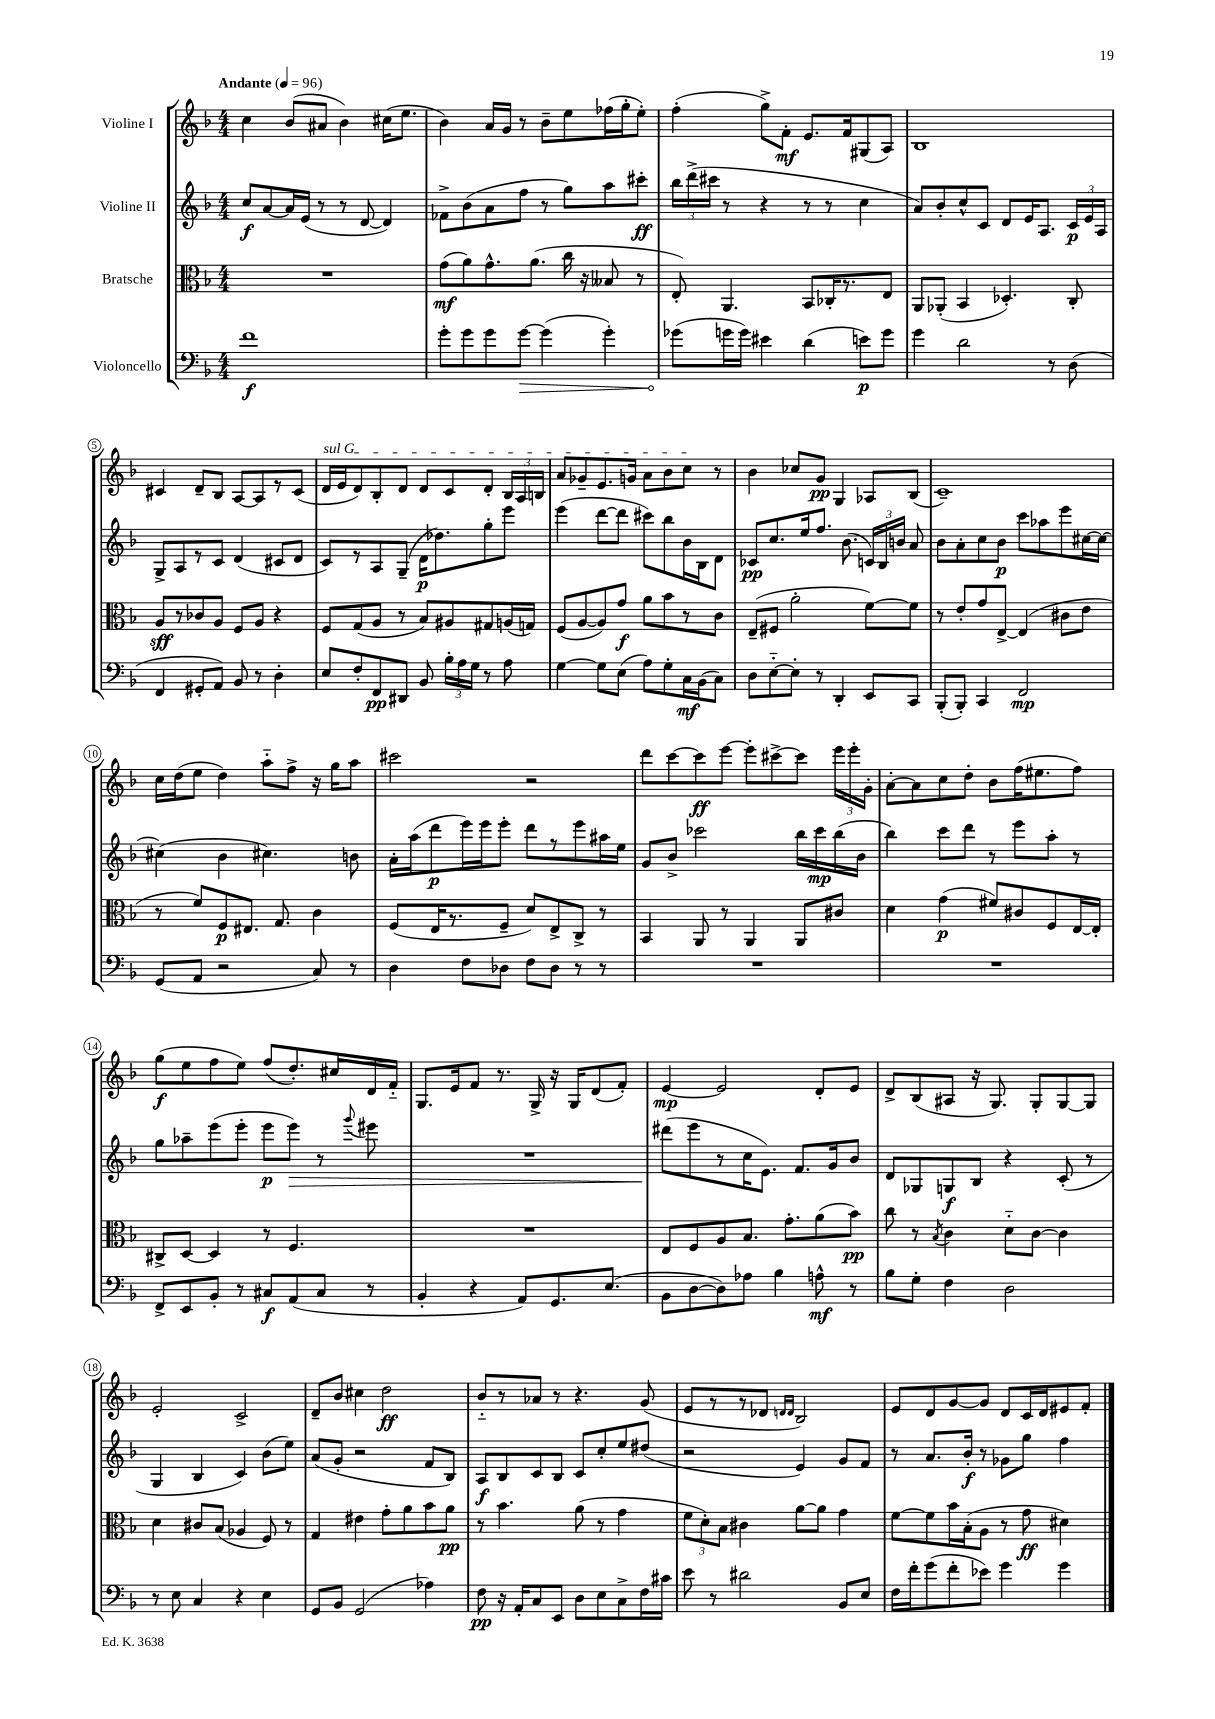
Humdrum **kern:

**kern	**kern	**kern	**kern
*staff4	*staff3	*staff2	*staff1
*clefF4	*clefC3	*clefG2	*clefG2
*k[b-]	*k[b-]	*k[b-]	*k[b-]
*M4/4	*M4/4	*M4/4	*M4/4
*MM96	*MM96	*MM96	*MM96
1f	1r	8cc	4cc
.	.	[8a	.
.	.	16a]	(8b-
.	.	(16e	.
.	.	8r	8a#
.	.	8r	4b-)
.	.	[8d	.
.	.	4d])	(16cc#
.	.	.	8.ee
=	=	=	=
8g'	(8g	8f-^	4b-)
8g	8a)	(8b-	.
8g	8.g^^	8a	16a
.	.	.	16g
[8g	.	8ff	8r
.	(8.a	.	.
(4g]	.	8r	8b-~
.	16cc	8gg)	8ee
.	16r	.	.
4g')	8B--	8aa	(16ff-
.	.	.	16gg'
.	8r	8ccc#'	8ee')
=	=	=	=
(8g-	8E')	24bb-	(4ff'
.	.	(24ddd^	.
.	.	24ccc#	.
16g	4.AA	8r	.
16g)	.	.	.
4e#	.	4r	8gg^)
.	.	.	8f'
(4d	8BB-	8r	8.e
.	16C-'	8r	.
.	8.r	.	16f
8e)	.	4cc	(8G#
8g	8E	.	8A)
=	=	=	=
4g	8AA	8a)	1B-
.	(8AA-'	8b-'	.
2d	4BB-	8cc^^	.
.	.	8c	.
.	4.D-')	8d	.
.	.	16e	.
.	.	8.A	.
8r	.	.	.
(8D	8C'	24c	.
.	.	24e	.
.	.	24A	.
=	=	=	=
4FF	8A	8G^	4c#
.	8r	8A	.
8GG#'	8c-	8r	8d~
8AA)	8A	8c	8B-
8BB-	8F	(4d	[8A
8r	8A	.	8A]
4D'	4r	8c#	8r
.	.	8d	(8c#
=	=	=	=
8E	8F	8c)	16d
.	.	.	16e
8F'	(8G	8r	8d)
8FF	8A	8A	8B-'
8DD#	8r	(8G~	8d
8BB-	8B-)	16d	8d
.	.	8.dd-)	.
24B-'	8A#	.	8c
24A	.	.	.
24G	.	.	.
8r	8G#	8gg'	8d'
8A	(16A	8eee	24B-
.	.	.	24A
.	16G)	.	.
.	.	.	24B
=	=	=	=
[4G	(8F	(4eee	8a
.	[8A	.	8g-~
8G]	8A])	[8ddd	8.e
(8E	8g	8ddd]	.
.	.	.	16g
8A)	8a	8ccc#)	8a
8G'	8b-	8bb-	8b-
16C	8r	16b-	8cc
(16BB-	.	16B-	.
8C)	8c	8d	8r
=	=	=	=
8D	(8E~	8c-	4b-
[8E'~	8F#	8.cc	.
8E']	2a'	.	8cc-
.	.	16ee	.
8r	.	8.ff	8g
4DD'	.	.	4G
.	.	(8.b-	.
8EE	[8f)	24c)	8A-
.	.	24B-	.
.	.	24b	.
8CC	8f]	8a	(8B-
=	=	=	=
(8BBB-'	8r	8b-	1c~)
8BBB-')	8e'	8a'	.
4CC	8g	8cc	.
.	[8E^	8b-	.
2FF	(4E]	8ccc	.
.	.	8aa-	.
.	8c#	8eee	.
.	8e	[16cc#	.
.	.	16cc#_	.
=	=	=	=
(8GG	8r	(4cc#]	16cc
.	.	.	(16dd
8AA	8f)	.	8ee
2r	8F	4b-	4dd)
.	8.E#	.	.
.	.	4.cc#)	8aa'~
.	8.G	.	.
.	.	.	8ff^
8C)	4c	.	16r
.	.	.	16gg
8r	.	8b	8aa
=	=	=	=
4D	(8F	16a'	2ccc#
.	.	(16aa	.
.	16E	8ddd	.
.	8.r	.	.
8F	.	16eee)	.
.	.	16eee	.
8D-	8F~	8eee'	.
8F	8d)	8ddd	2r
8D-	8E^	8r	.
8r	8C^	8eee	.
8r	8r	16aa#	.
.	.	16ee	.
=	=	=	=
1r	4BB-	8g	8ddd
.	.	8b-^	[8ccc
.	8AA	2ccc-	8ccc]
.	8r	.	[8eee
.	4AA	.	8eee']
.	.	.	[8ccc#^
.	8AA	16bb-	8ccc#]
.	.	16ccc-	.
.	8c#	(16bb-	24eee
.	.	.	24eee'
.	.	16b-	.
.	.	.	24g'
=	=	=	=
1r	4d	4bb-)	[8a'
.	.	.	8a]
.	(4g	8ccc	8cc
.	.	8ddd	8dd'
.	8f#)	8r	8b-
.	8c#	8eee	(16ff
.	.	.	8.ee#
.	8F	8aa'	.
.	[16E	8r	8ff)
.	16E']	.	.
=	=	=	=
8FF^	8C#^	8gg	(8gg
8EE	[8D	8aa-~	8ee
8BB-'	4D]	(8eee	8ff
8r	.	8eee'	8ee)
8C#	8r	8eee	(8ff
(8AA	4.F	8eee)	8.dd')
8C#	.	8r	.
.	.	.	16cc#
.	.	8qqggg	.
8r	.	8eee#	16d
.	.	.	16f'~
=	=	=	=
4BB-'	1r	1r	8.G
.	.	.	16e
4r	.	.	8f
.	.	.	8.r
8AA)	.	.	.
.	.	.	16G^
8.GG	.	.	16r
.	.	.	16G
.	.	.	(8d
(8.E	.	.	.
.	.	.	8f')
=	=	=	=
8BB-	8E	(8ddd#	[4e
[8D	8F	8eee	.
8D])	8A	8r	2e]
8A-	8.B-	16cc	.
.	.	8.e)	.
4B-	.	.	.
.	8.g'	.	.
.	.	8.f	.
8A^^	(8a	.	8d'
.	.	16g	.
8r	8b-)	8b-	8e
=	=	=	=
8B-	8cc	8d	8d^
8G'	8r	8G-	(8B-
.	8qB-	.	.
4F	4c	8G	8A#
.	.	8B-	16r
.	.	.	8.G)
2D	8d'~	4r	.
.	[8c	.	8G'
.	4c]	(8c'	[8G
.	.	8r	8G]
=	=	=	=
8r	4d	4G	2e'
8E	.	.	.
4C	8c#	4B-	.
.	(8B-	.	.
4r	4A-	4c)	2c^
4E	8F)	(8b-	.
.	8r	8ee)	.
=	=	=	=
8GG	4G	(8a	8d~
8BB-	.	8g'	8b-
(2GG	4e#	2r	4cc#
.	8g'	.	2dd
.	8a	.	.
4A-)	8b-	8f	.
.	8a	8B-)	.
=	=	=	=
8F	8r	8A	8b-'~
16r	4.b-	8B-	8r
16AA'	.	.	.
8C	.	8c	8a-
8EE	.	8B-	8r
8D	(8a	8c	4.r
8E	8r	8cc'	.
8C^	4g	8ee	.
16F	.	(8dd#	(8g
16c#	.	.	.
=	=	=	=
8e	12f	2r	8e
.	12d')	.	.
8r	.	.	8r
.	12B-	.	.
2d#	4c#	.	8r
.	.	.	8d-
.	.	.	16qqd
.	.	.	16qqd
.	[8a	4e)	2B-)
.	8a]	.	.
8BB-	4g	8g	.
8E	.	8f	.
=	=	=	=
16F	[8f	8r	8e
16f'	.	.	.
(8g	8f]	8.a	8d
8f'	16b-	.	[8g
.	(16B-'	16b-'	.
8e-)	8A	8r	8g]
4g	8r	8g-	8d
.	8g	8gg	16c
.	.	.	16d
4g	4d#)	4ff	8e#
.	.	.	8f'
==	==	==	==
*-	*-	*-	*-
